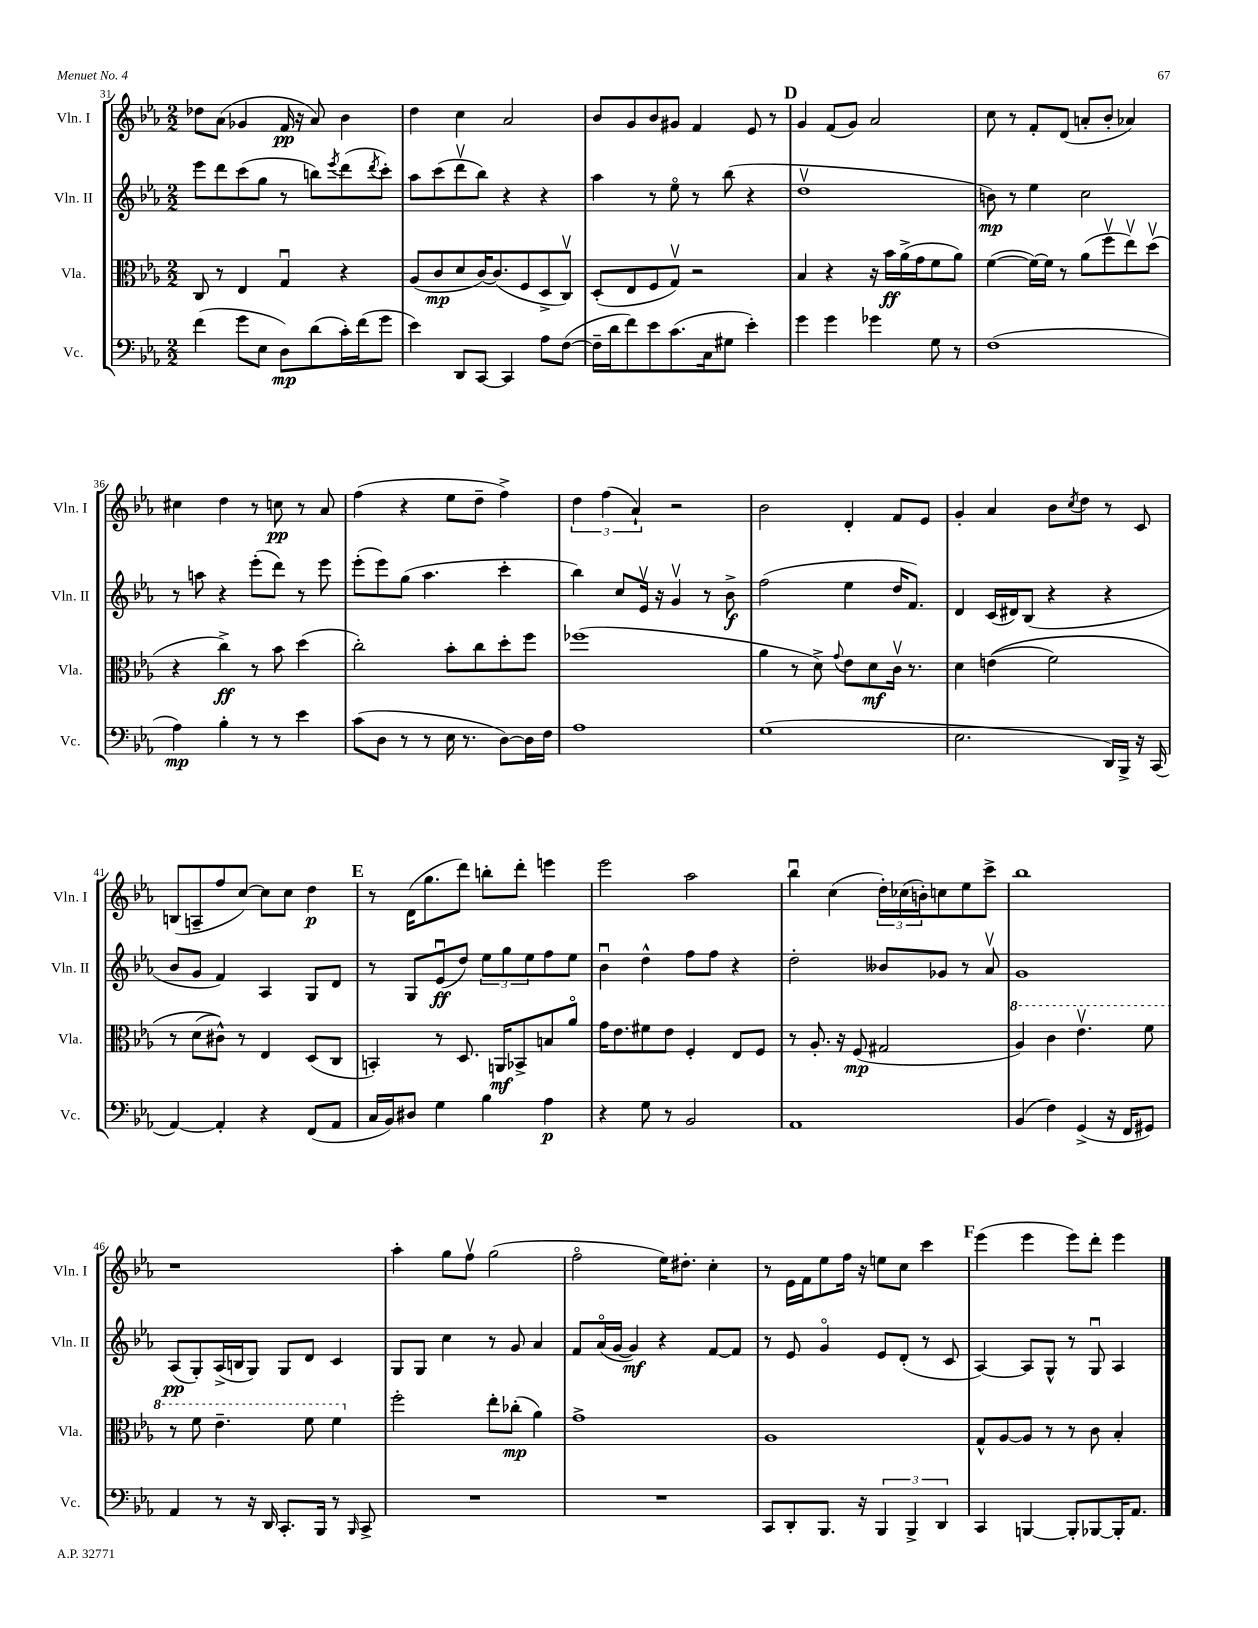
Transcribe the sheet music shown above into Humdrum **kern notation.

**kern	**dynam	**kern	**dynam	**kern	**dynam	**kern	**dynam
*part4	*part4	*part3	*part3	*part2	*part2	*part1	*part1
*staff4	*staff4	*staff3	*staff3	*staff2	*staff2	*staff1	*staff1
*I"Vc.	*	*I"Vla.	*	*I"Vln. II	*	*I"Vln. I	*
*I'Vc.	*	*I'Vla.	*	*I'Vln. II	*	*I'Vln. I	*
*clefF4	*	*clefC3	*	*clefG2	*	*clefG2	*
*k[b-e-a-]	*	*k[b-e-a-]	*	*k[b-e-a-]	*	*k[b-e-a-]	*
*M2/2	*	*M2/2	*	*M2/2	*	*M2/2	*
=31	=31	=31	=31	=31	=31	=31	=31
(4f\	.	8C/	.	8eee-\L	.	8dd-X\L	.
.	.	8r	.	8ddd\	.	(8a-\J	.
8g\L	.	4E-/	.	(8ccc\	.	4g-X/	.
8E-\J	.	.	.	8gg\J	.	.	.
8D\L)	mp	4Gu/	.	8r	.	16f/	pp
.	.	.	.	.	.	16r	.
(8d\	.	.	.	8bbn\L)	.	8a-/)	.
.	.	.	.	8qeee-/	.	.	.
16c'\L)	.	4r	.	(8ddd\	.	4b-\	.
(16f\J	.	.	.	.	.	.	.
.	.	.	.	8qddd/	.	.	.
8g\J	.	.	.	8ccc'\J)	.	.	.
=32	=32	=32	=32	=32	=32	=32	=32
4e-\)	.	(8A-/L	.	8aa-\L	.	4dd\	.
.	.	8c/	mp	(8ccc\	.	.	.
8DD/L	.	8d/	.	8dddv\	.	4cc\	.
[8CC/J	.	[16c/K)	.	8bb-\J)	.	.	.
.	.	(8.c/]	.	.	.	.	.
4CC/]	.	.	.	4r	.	2a-/	.
.	.	8F/	.	.	.	.	.
8A-\L	.	8D^/	.	4r	.	.	.
([8F\J	.	8Cv/J)	.	.	.	.	.
=33	=33	=33	=33	=33	=33	=33	=33
16F~\LL]	.	(8D'/L	.	4aa-\	.	8b-/L	.
16d\J	.	.	.	.	.	.	.
8f\)	.	8E-/	.	.	.	8g/	.
8e-\	.	8F/	.	8r	.	8b-/	.
(8.c\	.	8Gv/J)	.	8ee-\	.	8g#X/J	.
.	.	2r	.	8r	.	4f/	.
16C\k	.	.	.	.	.	.	.
8G#X\J	.	.	.	(8bb-\	.	.	.
4e-'\)	.	.	.	4r	.	8e-/	.
.	.	.	.	.	.	8r	.
!!LO:REH:place=s1:t=D
=34	=34	=34	=34	=34	=34	=34	=34
4g\	.	4B-/	.	1ddv	.	4g/	.
4g\	.	4r	.	.	.	(8f/L	.
.	.	.	.	.	.	8g/J)	.
4g-X\	.	16r	.	.	.	2a-/	.
.	.	16b-\LL	ff	.	.	.	.
.	.	(16a-^\	.	.	.	.	.
.	.	16g\J	.	.	.	.	.
8G\	.	8f\	.	.	.	.	.
8r	.	8a-\J)	.	.	.	.	.
=35	=35	=35	=35	=35	=35	=35	=35
(1F	.	([4f\	.	8bn\)	mp	8cc\	.
.	.	.	.	8r	.	8r	.
.	.	16f\LL_)	.	4ee-\	.	8f'/L	.
.	.	16f\JJ]	.	.	.	.	.
.	.	8r	.	.	.	(8d/J	.
.	.	(8a-\L	.	2cc\	.	8an'/L	.
.	.	8ffv\	.	.	.	8b-'/J	.
.	.	8ee-v\)	.	.	.	4a-X/)	.
.	.	(8ddv\J	.	.	.	.	.
!!LO:LB:g=z
=36	=36	=36	=36	=36	=36	=36	=36
4A-\)	mp	4r	.	8r	.	4cc#X\	.
.	.	.	.	8aan\	.	.	.
4B-'\	.	4cc^\)	ff	4r	.	4dd\	.
8r	.	8r	.	(8eee-'\L	.	8r	.
8r	.	8b-\	.	8ddd\J)	.	8ccn\	pp
4e-\	.	(4dd\	.	8r	.	8r	.
.	.	.	.	8eee-\	.	8a-/	.
=37	=37	=37	=37	=37	=37	=37	=37
(8c\L	.	2cc'\)	.	(8eee-'\L	.	(4ff\	.
8D\J	.	.	.	8eee-\)	.	.	.
8r	.	.	.	(8gg\J	.	4r	.
8r	.	.	.	4.aa-\	.	.	.
16E-\	.	8b-'\L	.	.	.	8ee-\L	.
8.r	.	.	.	.	.	.	.
.	.	8cc\	.	.	.	8dd~\J	.
[8D\L)	.	8dd'\	.	4ccc'\	.	4ff^\)	.
16D\L]	.	8ff\J	.	.	.	.	.
16F\JJ	.	.	.	.	.	.	.
=38	=38	=38	=38	=38	=38	=38	=38
1A-	.	(1ff-X	.	4bb-\)	.	6dd\	.
.	.	.	.	.	.	(6ff\	.
.	.	.	.	8cc/L	.	.	.
.	.	.	.	.	.	6a-`/)	.
.	.	.	.	16e-v/Jk	.	.	.
.	.	.	.	16r	.	.	.
.	.	.	.	4gv/	.	2r	.
.	.	.	.	8r	.	.	.
.	.	.	.	8b-^\	f	.	.
=39	=39	=39	=39	=39	=39	=39	=39
(1G	.	4a-\	.	(2ff\	.	2b-\	.
.	.	8r	.	.	.	.	.
.	.	8d^\)	.	.	.	.	.
.	.	8qqg/	.	.	.	.	.
.	.	8e-\L	.	4ee-\	.	4d'/	.
.	.	8d\	mf	.	.	.	.
.	.	16cv\Jk	.	16dd/KL	.	8f/L	.
.	.	8.r	.	8.f/J)	.	.	.
.	.	.	.	.	.	8e-/J	.
=40	=40	=40	=40	=40	=40	=40	=40
2.E-\	.	4d\	.	4d/	.	4g'/	.
.	.	((4en\	.	(16c/LL	.	4a-/	.
.	.	.	.	16d#X/J)	.	.	.
.	.	.	.	(8B-/J	.	.	.
.	.	2f\)	.	4r	.	8b-\L	.
.	.	.	.	.	.	8qcc/	.
.	.	.	.	.	.	8dd\J	.
16DD/LL)	.	.	.	4r	.	8r	.
16BBB-^/JJ	.	.	.	.	.	.	.
16r	.	.	.	.	.	8c/	.
(16CC/	.	.	.	.	.	.	.
!!LO:LB:g=z
=41	=41	=41	=41	=41	=41	=41	=41
[4AA-/)	.	8r	.	8b-/L	.	(8Bn/L	.
.	.	(8d\L	.	8g/J	.	8An~/	.
4AA-'/]	.	8c#X^^\J))	.	4f/)	.	8ff/	.
.	.	8r	.	.	.	[8cc/J)	.
4r	.	4E-/	.	4A-/	.	8cc\L]	.
.	.	.	.	.	.	8cc\J	.
(8FF/L	.	(8D/L	.	8G/L	.	4dd\	p
8AA-/J	.	8C/J	.	8d/J	.	.	.
!!LO:REH:place=s1:t=E
=42	=42	=42	=42	=42	=42	=42	=42
16C/LL	.	4BBn'/)	.	8r	.	8r	.
16BB-/J)	.	.	.	.	.	.	.
8D#X/J	.	.	.	8G/L	.	(16d\KL	.
.	.	.	.	.	.	8.gg\	.
4G\	.	8r	.	(8e-u/	ff	.	.
.	.	8.D/	.	8dd/J)	.	8ddd\J)	.
4B-\	.	.	.	12ee-\L	.	8bbn'\L	.
.	.	16AAn/KL	mf	.	.	.	.
.	.	.	.	12gg\	.	.	.
.	.	8BB-X^/	.	.	.	8ddd'\J	.
.	.	.	.	12ee-\	.	.	.
4A-\	p	8Bn/	.	8ff\	.	4eeen\	.
.	.	8a-/J	.	8ee-\J	.	.	.
=43	=43	=43	=43	=43	=43	=43	=43
4r	.	16g\KL	.	4b-u\	.	2eee-\	.
.	.	8.e-\	.	.	.	.	.
8G\	.	8f#X\	.	4dd^^\	.	.	.
8r	.	8e-\J	.	.	.	.	.
2BB-/	.	4F'/	.	8ff\L	.	2aa-\	.
.	.	.	.	8ff\J	.	.	.
.	.	8E-/L	.	4r	.	.	.
.	.	8F/J	.	.	.	.	.
=44	=44	=44	=44	=44	=44	=44	=44
1AA-	.	8r	.	2dd'\	.	4bb-u\	.
.	.	8.A-'/	.	.	.	.	.
.	.	.	.	.	.	(4cc\	.
.	.	16r	.	.	.	.	.
.	.	(8F/	mp	.	.	.	.
.	.	2G#X/	.	8b--X/L	.	24dd'\LL)	.
.	.	.	.	.	.	(24cc-X\	.
.	.	.	.	.	.	24bn'\J)	.
.	.	.	.	8g-X/J	.	8ccn\	.
.	.	.	.	8r	.	8ee-\	.
.	.	.	.	8a-v/	.	8ccc^\J	.
=45	=45	=45	=45	=45	=45	=45	=45
*	*	*8va	*	*	*	*	*
(4BB-/	.	4a-/)	.	1g	.	1bb-	.
4F\)	.	4cc\	.	.	.	.	.
(4GG^/	.	4.ee-v\	.	.	.	.	.
16r	.	.	.	.	.	.	.
16FF/KL	.	.	.	.	.	.	.
8GG#X/J)	.	8ff\	.	.	.	.	.
!!LO:LB:g=z
=46	=46	=46	=46	=46	=46	=46	=46
4AA-/	.	8r	.	(8A-/L	pp	1r	.
.	.	8ff\	.	8G'/)	.	.	.
8r	.	4.ee-~\	.	(16A-^/L	.	.	.
.	.	.	.	16Bn/J	.	.	.
16r	.	.	.	8G/J)	.	.	.
16DD/	.	.	.	.	.	.	.
8.CC'/L	.	.	.	8G/L	.	.	.
.	.	8ff\	.	8d/J	.	.	.
16BBB-/Jk	.	.	.	.	.	.	.
8r	.	4ff\	.	4c/	.	.	.
16qqBBB-/	.	.	.	.	.	.	.
8CC^/	.	.	.	.	.	.	.
=47	=47	=47	=47	=47	=47	=47	=47
*	*	*X8va	*	*	*	*	*
1r	.	2ff'\	.	8G/L	.	4aa-'\	.
.	.	.	.	8G/J	.	.	.
.	.	.	.	4cc\	.	8gg\L	.
.	.	.	.	.	.	8ffv\J	.
.	.	8ee-'\L	.	8r	.	(2gg\	.
.	.	(8cc-X'\J	mp	8g/	.	.	.
.	.	4a-\)	.	4a-/	.	.	.
=48	=48	=48	=48	=48	=48	=48	=48
1r	.	1g^	.	8f/L	.	2ff\	.
.	.	.	.	(16a-/L	.	.	.
.	.	.	.	[16g/JJ	.	.	.
.	.	.	.	4g/])	mf	.	.
.	.	.	.	4r	.	16ee-\KL)	.
.	.	.	.	.	.	8.dd#X'\J	.
.	.	.	.	[8f/L	.	4cc'\	.
.	.	.	.	8f/J]	.	.	.
=49	=49	=49	=49	=49	=49	=49	=49
8CC/L	.	1A-	.	8r	.	8r	.
8DD'/	.	.	.	8e-/	.	16e-\LL	.
.	.	.	.	.	.	16f\J	.
8.BBB-/J	.	.	.	4g/	.	8ee-\	.
.	.	.	.	.	.	16ff\Jk	.
16r	.	.	.	.	.	16r	.
6BBB-/	.	.	.	8e-/L	.	8een\L	.
.	.	.	.	(8d'/J	.	8cc\J	.
6BBB-^/	.	.	.	.	.	.	.
.	.	.	.	8r	.	4ccc\	.
6DD/	.	.	.	.	.	.	.
.	.	.	.	8c/	.	.	.
!!LO:REH:place=s1:t=F
=50	=50	=50	=50	=50	=50	=50	=50
4CC/	.	8G^^/L	.	[4A-/)	.	(4eee-\	.
.	.	[8A-/	.	.	.	.	.
[4BBBn/	.	8A-/J]	.	8A-/L]	.	4eee-\	.
.	.	8r	.	8G^^/J	.	.	.
8BBB'/L]	.	8r	.	8r	.	8eee-\L)	.
[8BBB-X/	.	8c\	.	8Gu/	.	8ddd'\J	.
16BBB-'/K]	.	4B-'/	.	4A-/	.	4eee-\	.
8.AA-/J	.	.	.	.	.	.	.
==	==	==	==	==	==	==	==
*-	*-	*-	*-	*-	*-	*-	*-
